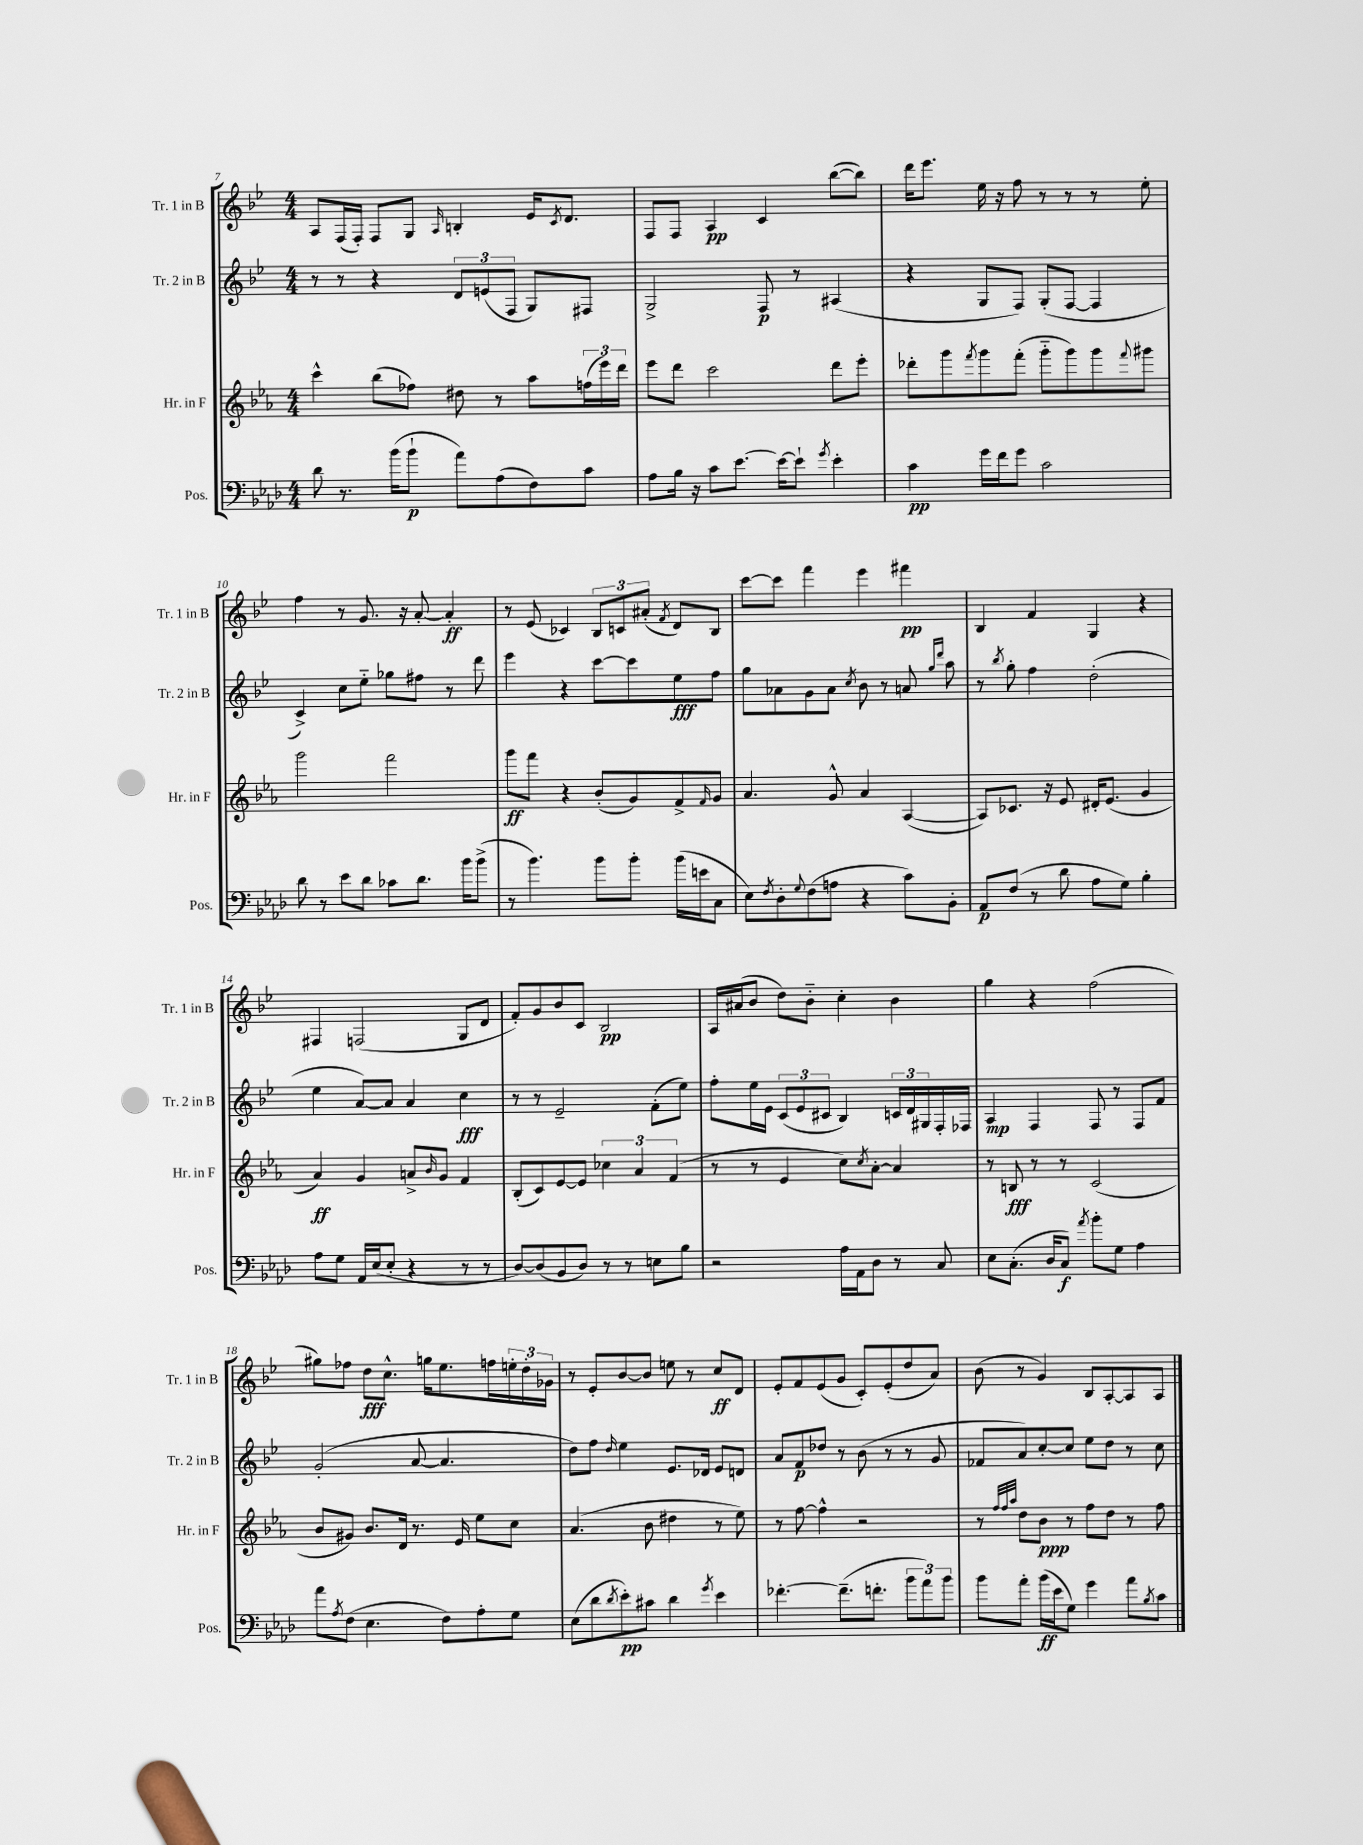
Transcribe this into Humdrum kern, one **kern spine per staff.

**kern	**dynam	**kern	**dynam	**kern	**dynam	**kern	**dynam
*part4	*part4	*part3	*part3	*part2	*part2	*part1	*part1
*staff4	*staff4	*staff3	*staff3	*staff2	*staff2	*staff1	*staff1
*I"Pos.	*	*I"Hr. in F	*	*I"Tr. 2 in B	*	*I"Tr. 1 in B	*
*I'Pos.	*	*I'Hr. in F	*	*I'Tr. 2 in B	*	*I'Tr. 1 in B	*
*clefF4	*	*clefG2	*	*clefG2	*	*clefG2	*
*k[b-e-a-d-]	*	*k[b-e-a-]	*	*k[b-e-]	*	*k[b-e-]	*
*M4/4	*	*M4/4	*	*M4/4	*	*M4/4	*
=7	=7	=7	=7	=7	=7	=7	=7
8d-\	.	4ccc^^\	.	8r	.	8A/L	.
8.r	.	.	.	8r	.	(16F/L	.
.	.	.	.	.	.	16F'/JJ)	.
.	.	(8bb-\L	.	4r	.	8F/L	.
(16b-\KL	.	.	.	.	.	.	.
8b-`\J	p	8ff-X\J)	.	.	.	8G/J	.
.	.	.	.	.	.	16qqA/	.
8a-\L)	.	8dd#X\	.	12d/L	.	4Bn'/	.
.	.	.	.	(12en/	.	.	.
(8A-\	.	8r	.	.	.	.	.
.	.	.	.	12F/J	.	.	.
8F\)	.	8aa-\L	.	8G/L)	.	16e-/KL	.
.	.	.	.	.	.	8qc/	.
.	.	.	.	.	.	8.d/J	.
8c\J	.	(24ffn\L	.	8F#X/J	.	.	.
.	.	24eee-\)	.	.	.	.	.
.	.	24ddd\JJ	.	.	.	.	.
=8	=8	=8	=8	=8	=8	=8	=8
8A-\L	.	8eee-\L	.	2G^/	.	8F/L	.
16B-\Jk	.	8ddd\J	.	.	.	8F/J	.
16r	.	.	.	.	.	.	.
8c\L	.	2ccc\	.	.	.	4A/	pp
[8.e-\J	.	.	.	.	.	.	.
.	.	.	.	8F/	p	4c/	.
16e-\KL_	.	.	.	.	.	.	.
8e-`\J]	.	.	.	8r	.	.	.
8qg/	.	.	.	.	.	.	.
4e-'\	.	8ddd\L	.	(4A#X/	.	([8bb-\L	.
.	.	8eee-'\J	.	.	.	8bb-\J])	.
=9	=9	=9	=9	=9	=9	=9	=9
4c\	pp	8ddd-X'\L	.	4r	.	16ddd\KL	.
.	.	.	.	.	.	8.eee-\J	.
.	.	8ggg\	.	.	.	.	.
.	.	8qfff/	.	.	.	.	.
16g\LL	.	8ggg\	.	8G/L	.	16ee-\	.
16f\J	.	.	.	.	.	16r	.
8g\J	.	(8fff'\J	.	8F/J)	.	8ff\	.
2c\	.	8ggg\L	.	(8G'/L	.	8r	.
.	.	8ggg\)	.	[8F/J	.	8r	.
.	.	8ggg\	.	4F/]	.	8r	.
.	.	8qqfff/	.	.	.	.	.
.	.	8ggg#X\J	.	.	.	8ee-'\	.
!!LO:LB:g=z
=10	=10	=10	=10	=10	=10	=10	=10
8d-\	.	2ggg\	.	4c^/)	.	4ff\	.
8r	.	.	.	.	.	.	.
8e-\L	.	.	.	8cc\L	.	8r	.
8d-\J	.	.	.	8ee-\J	.	8.g/	.
8c-X\L	.	2fff\	.	8gg-X\L	.	.	.
.	.	.	.	.	.	16r	.
8.d-\J	.	.	.	8ff#X\J	.	[8a'/	.
.	.	.	.	8r	.	4a'/]	ff
16b-\KL	.	.	.	.	.	.	.
(8b-^\J	.	.	.	8ddd\	.	.	.
=11	=11	=11	=11	=11	=11	=11	=11
8r	.	8ggg\L	ff	4eee-\	.	8r	.
4.b-\)	.	8fff\J	.	.	.	(8e-/	.
.	.	4r	.	4r	.	4c-X/)	.
8b-\L	.	(8b-'/L	.	[8ccc\L	.	12B-/L	.
.	.	.	.	.	.	12cn/	.
8b-'\J	.	8g/)	.	8ccc\]	.	.	.
.	.	.	.	.	.	(12a#X'/J	.
.	.	.	.	.	.	8qf/	.
(16b-\LL	.	8f^/	.	8ee-\	fff	8d/L)	.
16en\J	.	.	.	.	.	.	.
.	.	16qqf/	.	.	.	.	.
8C\J	.	8g/J	.	8ff\J	.	8B-/J	.
=12	=12	=12	=12	=12	=12	=12	=12
8E-\L)	.	4.a-/	.	8gg\L	.	[8ccc\L	.
8qF/	.	.	.	.	.	.	.
8D-'\	.	.	.	8a-X\	.	8ccc\J]	.
8qqG/	.	.	.	.	.	.	.
(8F\	.	.	.	8g\	.	4fff\	.
8An\J	.	8g^^/	.	8a-\J	.	.	.
.	.	.	.	8qcc/	.	.	.
4r	.	4a-/	.	8b-\	.	4eee-\	.
.	.	.	.	8r	.	.	.
8c\L)	.	([4A-/	.	8an/	.	4fff#X\	pp
.	.	.	.	16qqgg/LL	.	.	.
.	.	.	.	16qqddd/JJ	.	.	.
8BB-'\J	.	.	.	8aa\	.	.	.
=13	=13	=13	=13	=13	=13	=13	=13
8AA-/L	p	8A-/L])	.	8r	.	4B-/	.
.	.	.	.	8qbb-/	.	.	.
(8F/J	.	8.c-X/J	.	8gg'\	.	.	.
8r	.	.	.	4ff\	.	4f/	.
.	.	16r	.	.	.	.	.
8d-\	.	8e-/	.	.	.	.	.
8A-\L	.	16d#X'/KL	.	(2dd'\	.	4G/	.
.	.	(8.e-/J	.	.	.	.	.
8G\J)	.	.	.	.	.	.	.
4B-'\	.	4g/	.	.	.	4r	.
!!LO:LB:g=z
=14	=14	=14	=14	=14	=14	=14	=14
8A-\L	.	4a-/)	ff	4ee-\	.	4F#X/	.
8G\J	.	.	.	.	.	.	.
16AA-/LL	.	4g/	.	[8a/L)	.	(2Fn/	.
(16E-/J	.	.	.	.	.	.	.
8E-'/J	.	.	.	8a/J]	.	.	.
4r	.	8an^/L	.	4a/	.	.	.
.	.	16qqb-/	.	.	.	.	.
.	.	8g/J	.	.	.	.	.
8r	.	4f/	.	4cc\	fff	8G/L	.
8r	.	.	.	.	.	8d/J	.
=15	=15	=15	=15	=15	=15	=15	=15
[8D-/L)	.	(8B-'/L	.	8r	.	8f'/L)	.
(8D-/]	.	8c/)	.	8r	.	8g/	.
8BB-/	.	[8e-/	.	2e-~/	.	8b-/	.
8D-/J)	.	8e-/J]	.	.	.	8c/J	.
8r	.	6cc-X\	.	.	.	2B-/	pp
8r	.	.	.	.	.	.	.
.	.	6a-/	.	.	.	.	.
8En\L	.	.	.	(8f'\L	.	.	.
.	.	(6f/	.	.	.	.	.
8B-\J	.	.	.	8ee-\J)	.	.	.
=16	=16	=16	=16	=16	=16	=16	=16
2r	.	8r	.	8ff'\L	.	16A/LL	.
.	.	.	.	.	.	(16a#X/J	.
.	.	8r	.	16ee-\L	.	8b-/J	.
.	.	.	.	16e-\JJ	.	.	.
.	.	4e-/	.	(12c/L	.	8dd\L)	.
.	.	.	.	12e-/	.	.	.
.	.	.	.	.	.	8b-\J	.
.	.	.	.	12c#X/J	.	.	.
16A-\LL	.	8cc\L)	.	4B-/)	.	4cc'\	.
16AA-\J	.	.	.	.	.	.	.
.	.	8qcc/	.	.	.	.	.
8D-\J	.	[8a-'\J	.	.	.	.	.
8r	.	4a-/]	.	24cn/LL	.	4b-\	.
.	.	.	.	24d/	.	.	.
.	.	.	.	24G#X/	.	.	.
8C/	.	.	.	16F'/	.	.	.
.	.	.	.	16F-X/JJ	.	.	.
=17	=17	=17	=17	=17	=17	=17	=17
8E-\L	.	8r	.	4A/	mp	4gg\	.
(8.C'\J	.	8Bn/	fff	.	.	.	.
.	.	8r	.	4F/	.	4r	.
16D-/KL	.	.	.	.	.	.	.
8C/J)	f	8r	.	.	.	.	.
8qa-/	.	.	.	.	.	.	.
8b-'\L	.	(2c/	.	8F/	.	(2ff\	.
8G\J	.	.	.	8r	.	.	.
4A-\	.	.	.	8F/L	.	.	.
.	.	.	.	8f/J	.	.	.
!!LO:LB:g=z
=18	=18	=18	=18	=18	=18	=18	=18
8a-\L	.	8b-/L	.	(2g'/	.	8gg#X\L)	.
8qA-/	.	.	.	.	.	.	.
(8F\J	.	8g#X/J)	.	.	.	8ff-X\J	.
4.E-\	.	8.b-/L	.	.	.	8dd\L	fff
.	.	.	.	.	.	8.cc^^\J	.
.	.	16d/Jk	.	.	.	.	.
.	.	8.r	.	[8a/	.	.	.
.	.	.	.	.	.	16ggn\KL	.
8F\L)	.	.	.	4.a/]	.	8.ee-\	.
.	.	16e-/	.	.	.	.	.
8A-'\	.	8ee-\L	.	.	.	.	.
.	.	.	.	.	.	16ffn\L	.
8G\J	.	8cc\J	.	.	.	24een'\	.
.	.	.	.	.	.	24dd'\	.
.	.	.	.	.	.	24g-X\JJ	.
=19	=19	=19	=19	=19	=19	=19	=19
(8E-\L	.	(4.a-/	.	8dd\L)	.	8r	.
8d-\	.	.	.	8ff\J	.	8e-'/L	.
8qd-/	.	.	.	16qqdd/	.	.	.
8e-'\)	pp	.	.	4ee-\	.	[8b-/	.
8c#X\J	.	8b-\	.	.	.	8b-/J]	.
4d-\	.	4dd#X\	.	8.e-/L	.	8een\	.
.	.	.	.	.	.	8r	.
.	.	.	.	16d-X/Jk	.	.	.
8qg/	.	.	.	.	.	.	.
4e-\	.	8r	.	8e-/L	.	8cc/L	ff
.	.	8ee-\)	.	8dn/J	.	8d/J	.
=20	=20	=20	=20	=20	=20	=20	=20
[4.f-X'\	.	8r	.	8a/L	.	8e-'/L	.
.	.	[8ff\	.	8f/	p	8f/	.
.	.	4ff^^\]	.	8dd-X/J	.	(8e-/	.
(8.f-~\L]	.	.	.	8r	.	8g/J	.
.	.	2r	.	(8b-\	.	8c'/L)	.
8.fn'\J	.	.	.	.	.	.	.
.	.	.	.	8r	.	(8e-'/	.
12b-\L	.	.	.	8r	.	8dd/	.
12a-\)	.	.	.	.	.	.	.
.	.	.	.	8g/	.	8a/J)	.
12b-\J	.	.	.	.	.	.	.
=21	=21	=21	=21	=21	=21	=21	=21
8b-\L	.	8r	.	8f-X/L	.	(8b-\	.
.	.	32qqff/LLL	.	.	.	.	.
.	.	32qqff/	.	.	.	.	.
.	.	32qqaa-/JJJ	.	.	.	.	.
8a-'\J	.	8dd\L	.	8a/)	.	8r	.
(16b-\LL	ff	8b-\J	ppp	[8cc'/	.	4g/)	.
16e-\J	.	.	.	.	.	.	.
8G\J)	.	8r	.	8cc/J]	.	.	.
4g\	.	8ff\L	.	8ee-\L	.	8B-/L	.
.	.	8dd\J	.	8dd\J	.	[8A'/	.
8a-\L	.	8r	.	8r	.	8A/]	.
8qB-/	.	.	.	.	.	.	.
8c\J	.	8ff\	.	8cc\	.	8A/J	.
==	==	==	==	==	==	==	==
*-	*-	*-	*-	*-	*-	*-	*-
